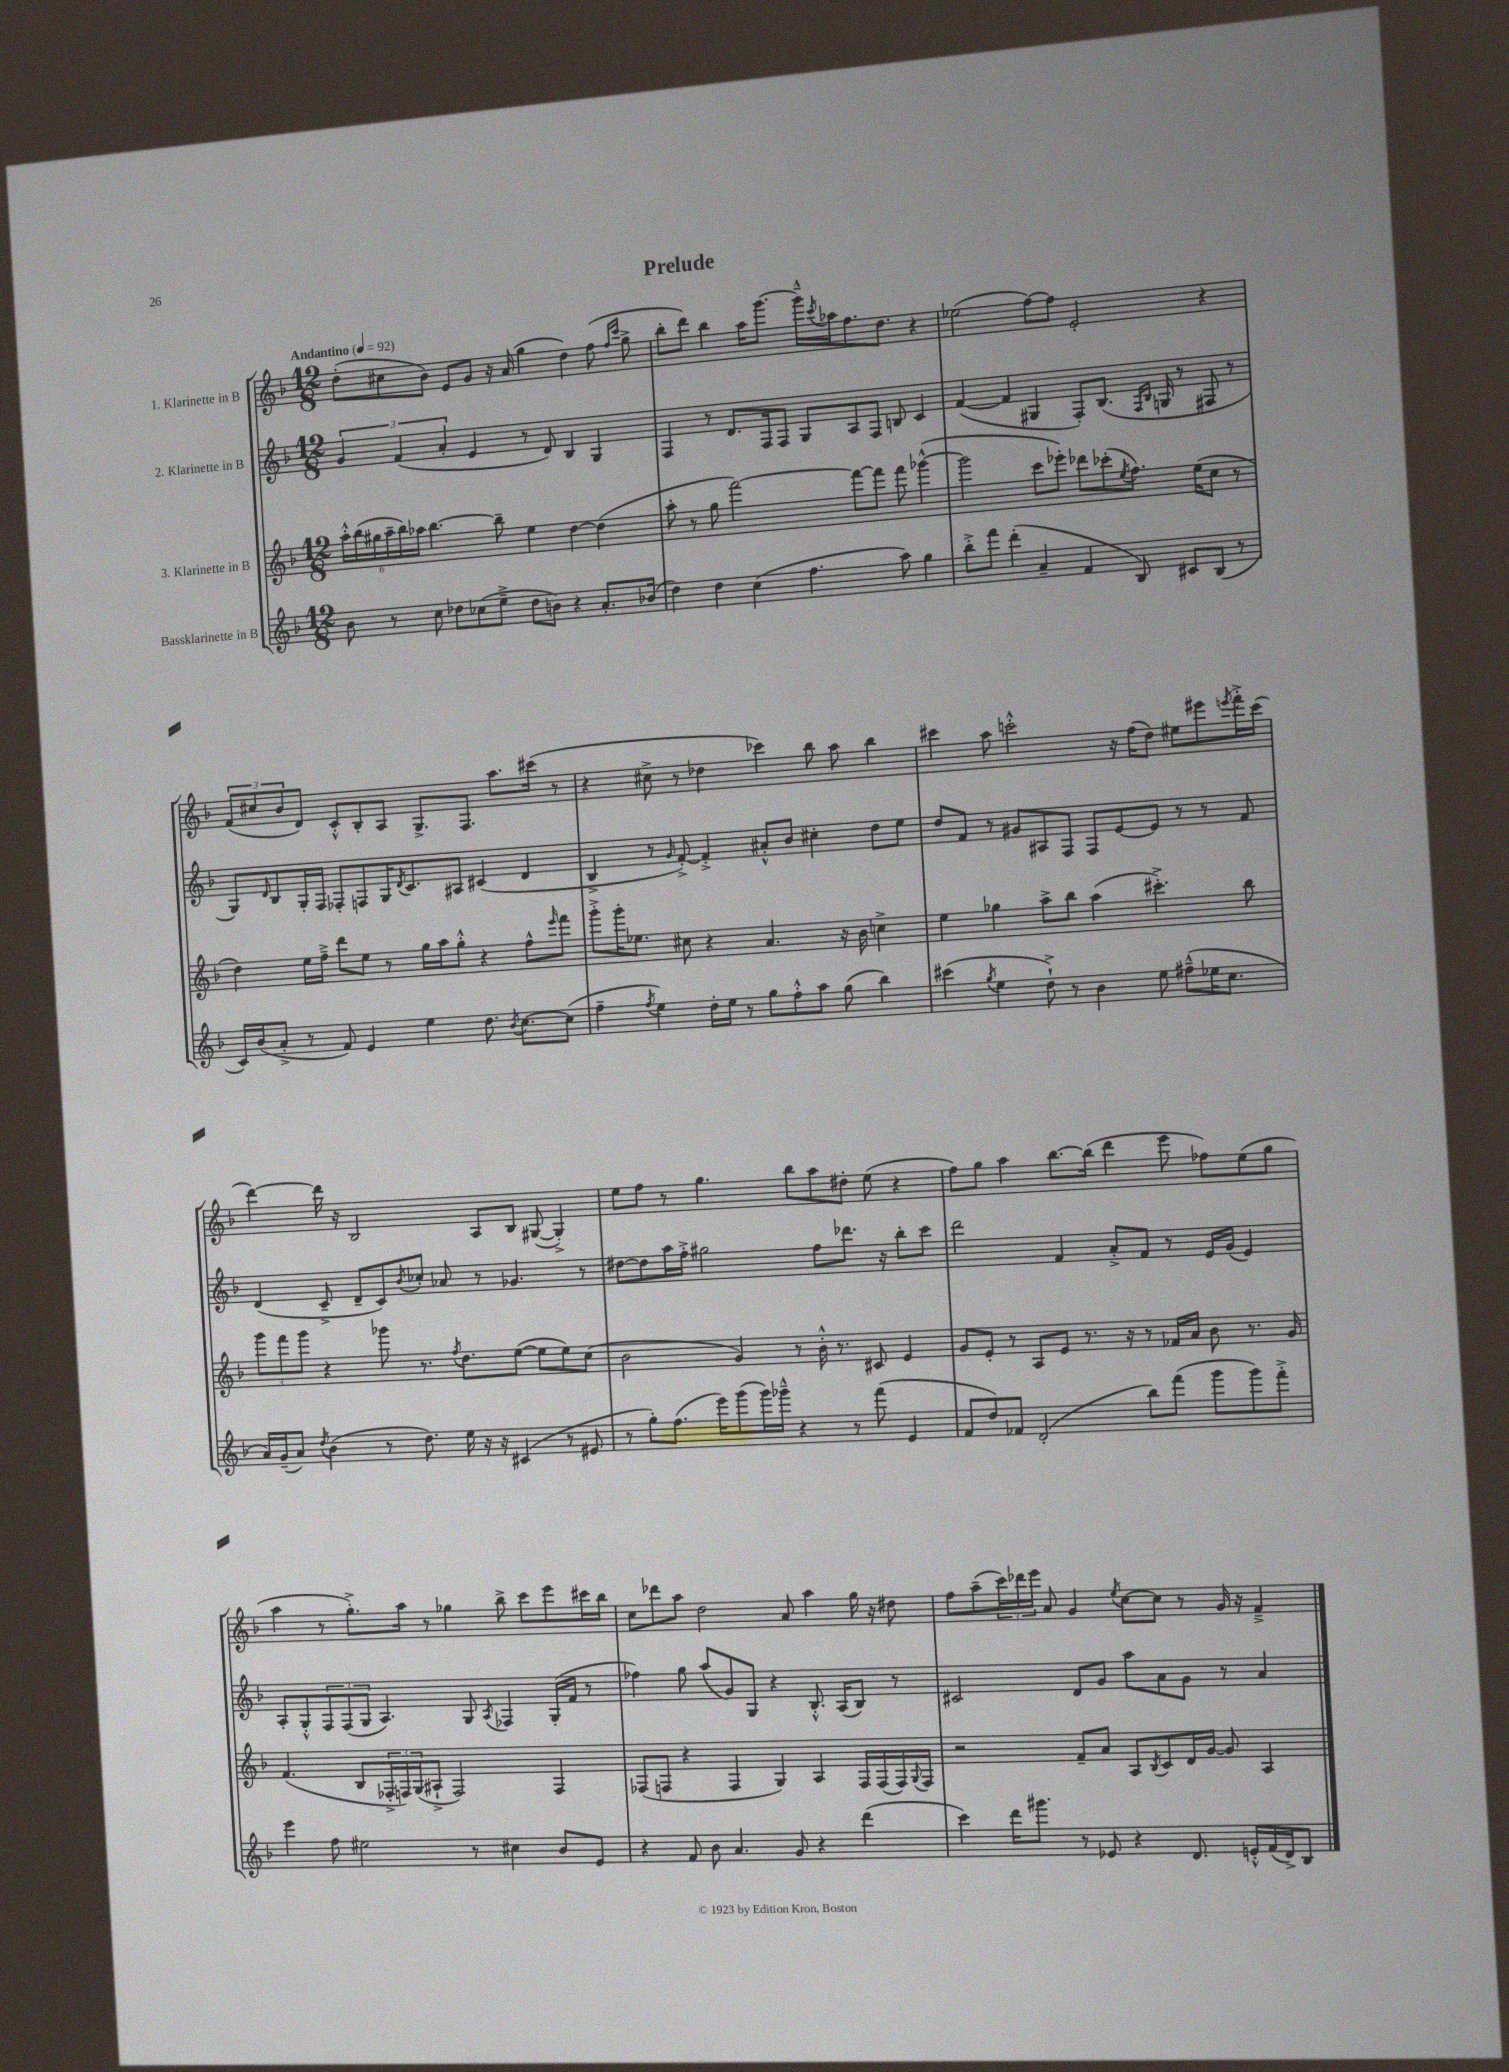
\header { title = "Prelude" }
<<
\new StaffGroup <<
\new Staff = "s0" \with { instrumentName = "1. Klarinette in B" } {
    \clef treble \key f \major \numericTimeSignature \time 12/8 \tempo "Andantino" 4 = 92
    d''8-.( cis''8 bes'8) e'8 g'8 r16 a'16( g''4 d''4) f''8( \grace { f''16 c'''16 } g''8-> |
    bes''8-. d'''8) bes''4 a''16 g'''8.~ g'''16---^ \acciaccatura { c'''8 } aes''16 f''8. d''8. r4 |
    ees''2( f''8~) f''8 e'2-. r4 |
    \tuplet 3/2 { f'8( cis''8 bes'8 } d'8) c'8-.-^ bes8-. a8 g8.-> f8. a''8. cis'''16( r8 |
    r4 cis''8-> r8 des''4 ces'''4) bes''8 a''8 bes''4 |
    cis'''4 a''8 c'''2-.-^ r16 f''16( d''8) eis''8 eis'''8 \acciaccatura { e'''8 } f'''16-.-> c'''16( |
    d'''4~) d'''16 r16 bes2 a8 bes8 gis8~( gis4-.->) |
    e''8 f''8 r8 g''4. bes''8 a''8 dis''8-. e''8( r4 |
    f''8) g''8 a''4 bes''8.~ bes''16( d'''4 e'''8 fes''8) e''8( g''8 |
    a''4 r8 g''8.-.->) a''16 r8 ges''4 bes''8-> c'''8 e'''8 cis'''16 bes''16 |
    c''8 des'''8 a''8 d''2 a'8 a''4 g''16 r16 dis''8 |
    f''8 a''8--( \tuplet 3/2 { c'''16) des'''16 e'''16 } a'8 g'4 \acciaccatura { e''8 } c''8~ c''8 r8 g'16 r16 f'4---> \bar "|." |
}
\new Staff = "s1" \with { instrumentName = "2. Klarinette in B" } {
    \clef treble \key f \major \numericTimeSignature \time 12/8
    \tuplet 3/2 { g'4 f'4( a'4-. } e'4 r8 d'8) bes4 g4 |
    f4 r8 d'8. f16 f8 g8 a8 f8 b8 c'4 |
    f'4~( f'4 gis4 f8-.) bes8.( \grace { f16 bes16 } g16 r8 fis8 r8 |
    g8) \grace { d'16 } bes8 g16-. f16 fes8-. f8 g16 \acciaccatura { d'8 } c'8. ais8 cis'4( d'4 |
    bes4-> r8 \grace { g'16 } f'8~-.->) f'4-.-> ais'8-.-^ bes'8 cis''4-. d''8 e''8 |
    d''8 f'8 r8 gis'8 ais8 f8 f8 e'8~ e'8 r8 r8 f'8 |
    d'4( c'8---> d'8-- c'8) \acciaccatura { bes'8 } ces''8-. aes'8 r8 ges'4. r8 |
    dis''8~ dis''8 a''16 f''16-.-> gis''2 f''8 des'''8. r16 bes''8-. c'''8 |
    d'''2 f'4 a'8-.-> f'8 r8 e'16 g'16( e'4) |
    a8-. g8-.-^ \tuplet 3/2 { f8 f8( g8 } a4.) g8 \acciaccatura { a8 } fes4 g16-.( f'16 r8 |
    fes''4) g''8 a''8( g'8) g8 r4 bes8.-.-^ a16( bes8) r8 |
    cis'2 d'8 g'8 a''8 a'8 g'8 r8 a'4 \bar "|." |
}
\new Staff = "s2" \with { instrumentName = "3. Klarinette in B" } {
    \clef treble \key f \major \numericTimeSignature \time 12/8
    \tuplet 6/4 { a''16-.-^ bes''16( gis''16 a''16-- bes''16) aes''16 } bes''4.~ bes''8-- e''4 d''4~ d''4( |
    a''8-. r8 g''8 f'''2~) f'''8~ f'''8 f'''8 ges'''4~-^( |
    ges'''2 c'''8 ees'''8-.) des'''8 ces'''8-.( \acciaccatura { e''8 } f''8.) e''16( c''8 r8 |
    d''4) e''16 f''16---> d'''8 e''8 r8 g''16 a''16 g''8-.-^ r4 f''8-^ \grace { e'''16 } f'''8 |
    g'''8-.-> g'''16-. ees''8. cis''8 r4 a'4. r16 bes'16 c''4-> |
    e''4 ges''4 a''8-> bes''8 a''4( cis'''4.-.->) bes''8 |
    \tuplet 3/2 { g'''8 f'''8 g'''8 } r4 ges'''8 r8. \acciaccatura { f''8 } d''8. e''8~( e''8 e''8) c''8( |
    bes'2 g'4) r8 bes'16-.-^ r8. cis'8 e'4 |
    g'8 e'8-. r8 a8 e'8 r8. r16 r8 fes'16 a'16 bes'8 r8. g'16 |
    f'4.( bes8 \tuplet 3/2 { fes16-.-> f16) g16( } ais8-!-> f2) f4 |
    fes8( f8 r4 f4 g4) a4 f16 f16( f16) \appoggiatura { g8 } f16 |
    r2 f'8-- a'8 a8 \acciaccatura { bes8 } c'8 d'16 g'16~ g'8 a4 \bar "|." |
}
\new Staff = "s3" \with { instrumentName = "Bassklarinette in B" } {
    \clef treble \key f \major \numericTimeSignature \time 12/8
    bes'8 r8 c''8 des''8 ces''8( e''8---> des''8 b'8) r4 a'8.-. bes'16( |
    d''4) d''4 c''4( f''4. a''8) g''4 |
    bes''8-.-> f'''8 d'''4-.( a'4-- f'4 bes8) cis'8 bes8( r8 |
    c'16) bes'16( a'8-.-> r8 f'8) e'4 e''4 d''8. \acciaccatura { bes'8 } c''8.~ c''8( |
    f''4-- \acciaccatura { f''8 } e''4) d''16-. e''16 r8 g''8 f''8-.-^ a''8 g''8( bes''4) |
    cis'''4( \acciaccatura { g''8 } e''4 d''8-!->) r8 bes'4 e''8 fis''8---^( ees''16 c''8. |
    a'16) g'16--( a'8) \acciaccatura { d''8 } bes'4( r8 d''8.) e''16 r16 r16 cis'4( r8 eis'8 |
    r8 g''8-.) f''8.( e'''16) g'''8( g'''16) ges'''16---^ r4 r8 f'''8( e'4 |
    f'8 d''8) fes'8 d'2-.( bes''8) f'''8( g'''8 g'''8) f'''8-.-> |
    e'''4 f''8 eis''2 r8 cis''4 bes'8 e'8 |
    r4 f'8 bes'8 a'4. g'8 r4 d'''4( |
    c'''4) d'''16 gis'''8. r8 ees'8 r4 d'8. e'16-.-^ f'16( d'16->) bes8 \bar "|." |
}
>>
>>
\layout { \context { \Score \remove "Bar_number_engraver" } }
